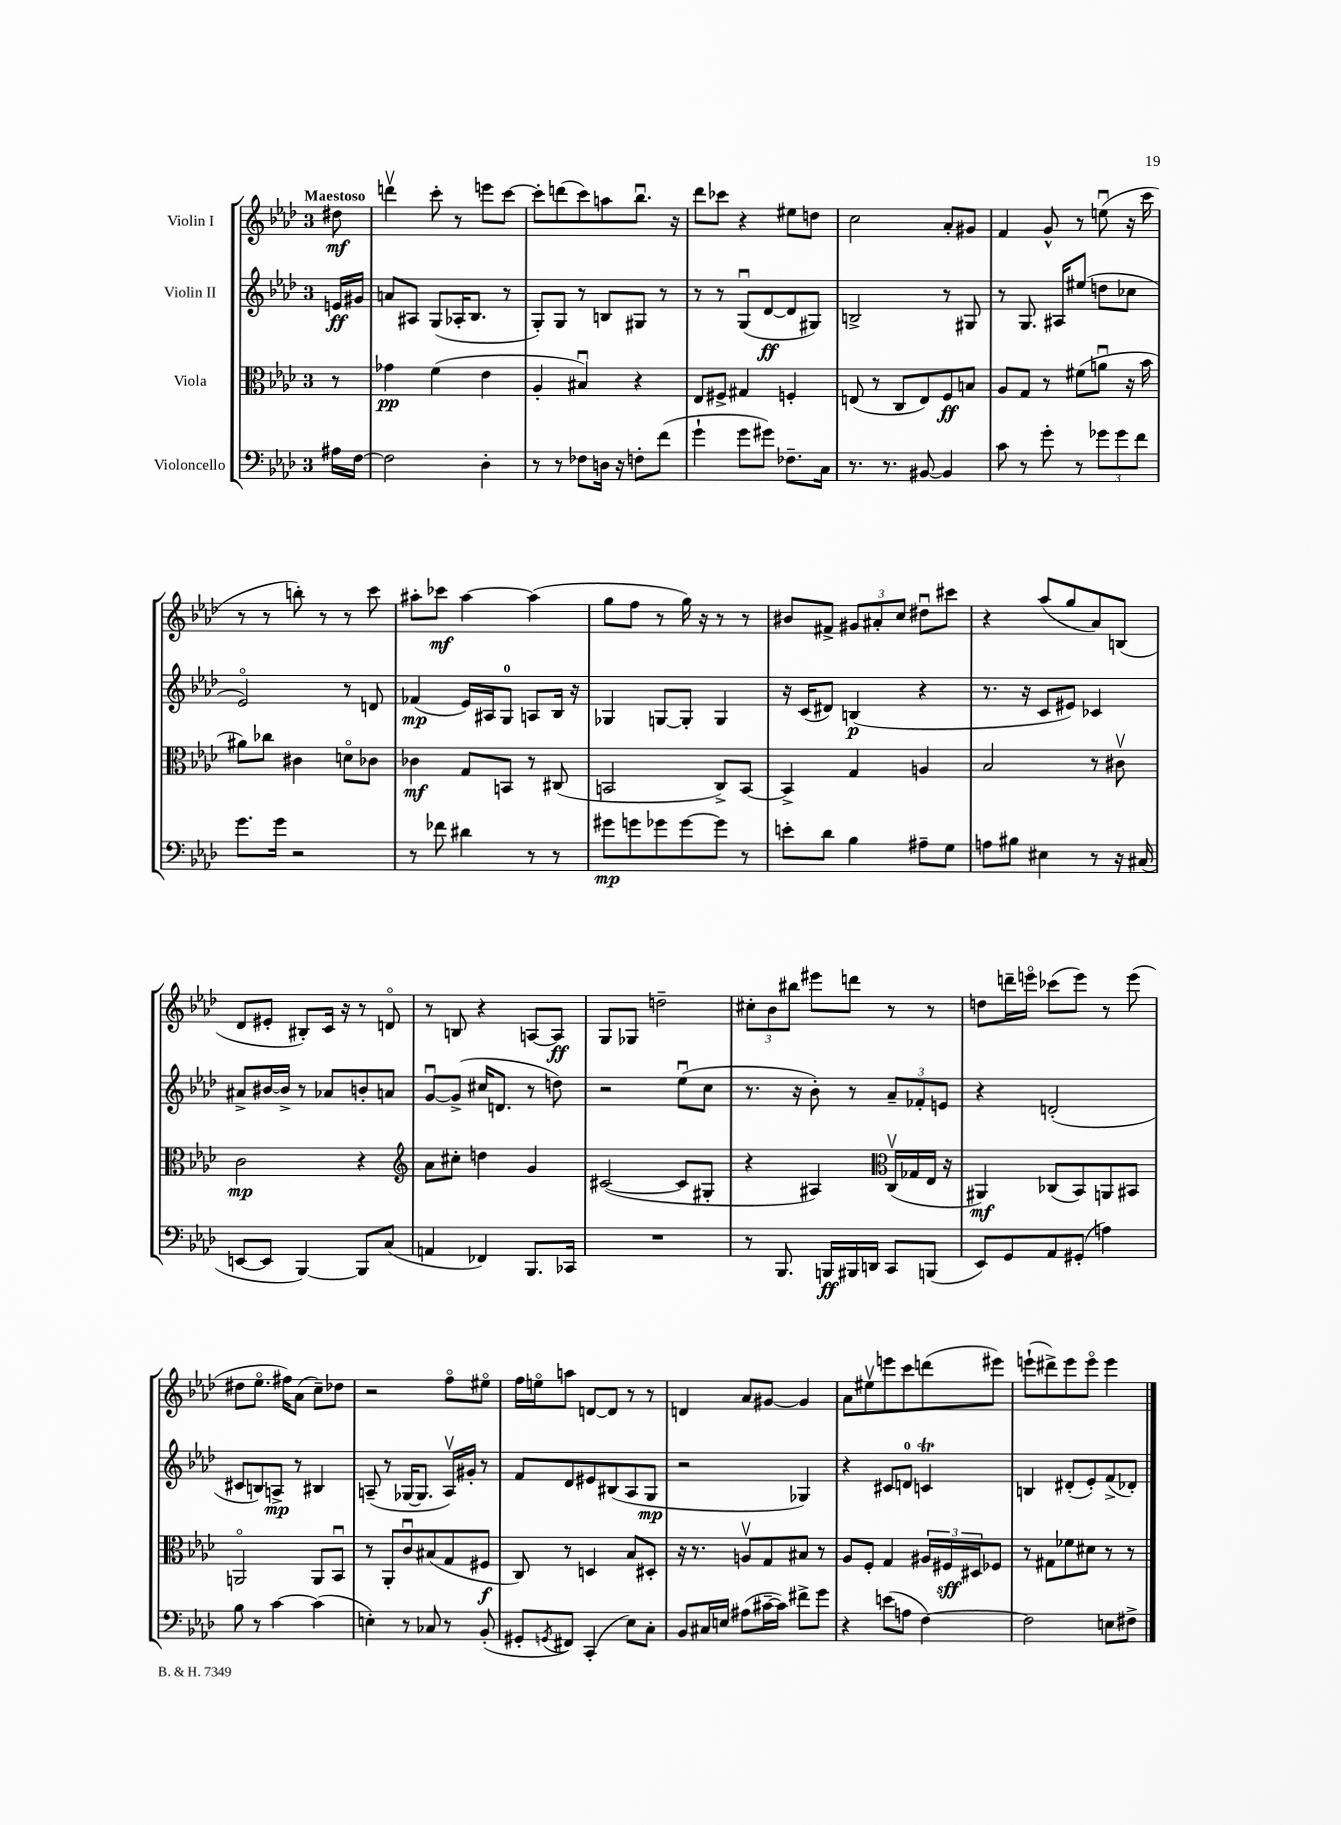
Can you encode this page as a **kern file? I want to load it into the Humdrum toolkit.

**kern	**kern	**kern	**kern
*staff4	*staff3	*staff2	*staff1
*clefF4	*clefC3	*clefG2	*clefG2
*k[b-e-a-d-]	*k[b-e-a-d-]	*k[b-e-a-d-]	*k[b-e-a-d-]
*M3/4	*M3/4	*M3/4	*M3/4
16A#	8r	16e	8dd#
[16F	.	16g#	.
=	=	=	=
2F]	4g-	8a	4dddv
.	.	8A#	.
.	(4f	(8G	8ccc'
.	.	16A-'	8r
.	.	8.B-	.
4D-'	4e-	.	8eee
.	.	8r	[8ccc
=	=	=	=
8r	4A-'	8G')	8ccc']
8r	.	8G	(8ddd
8F-	4B#u)	8r	8ccc)
16D	.	8B	8aa
16r	.	.	.
8F'	4r	8G#	8.bb-u
(8f	.	8r	.
.	.	.	16r
=	=	=	=
4g`	8E-	8r	8ddd-
.	8F#^	8r	8ccc-
8g	4G#	(8Gu	4r
8g#)	.	[8d-	.
8.F-~	4F'	8d-]	8ee#
.	.	8G#)	8dd
16C	.	.	.
=	=	=	=
8.r	(8E	2B^	2cc
.	8r	.	.
8.r	.	.	.
.	8C	.	.
[8BB#	8E)	.	.
4BB#]	8F	8r	8a-'
.	8B	8G#	8g#
=	=	=	=
8c	8A-	8r	4f
8r	8G	8.G	.
8g'	8r	.	8g^^
.	.	16A#	.
8r	(8f#	(8ee#	8r
12g-	8au	8dd	(8eeu
12g-	.	.	.
.	16r	8cc-	16r
12f	.	.	.
.	16b-	.	16ccc
=	=	=	=
8.g	8a#)	2e-o)	8r
.	8cc-	.	8r
16g	.	.	.
2r	4c#	.	8bb')
.	.	.	8r
.	8do	8r	8r
.	8c-	8d	8ccc
=	=	=	=
8r	4c-	(4f-	8aa#'
8f-	.	.	8ccc-
4d#	8G	16e-)	[4aa#
.	.	16A#	.
.	8BB	8G	.
8r	8r	8A	(4aa#]
8r	(8C#	16B-	.
.	.	16r	.
=	=	=	=
8g#	2BB	4G-	8gg
8g	.	.	8ff
8g-	.	[8G	8r
[8g-	.	8G']	16gg)
.	.	.	16r
8g-]	8C^)	4G	8r
8r	[8BB	.	8r
=	=	=	=
8e'	4BB^]	16r	8b#
.	.	(16c	.
8d-	.	8d#)	8f#^
4B-	4G	(4B	12g#
.	.	.	12a#'
.	.	.	12cc
8A#~	4A	4r	8dd#u
8G	.	.	8ccc#
=	=	=	=
8A	2B-	8.r	4r
8B#	.	.	.
.	.	16r	.
4E#	.	8c	(8aa-
.	.	8e#)	8gg
8r	8r	4c-	8a-)
16r	8c#v	.	(8B
(16C#	.	.	.
=	=	=	=
[8EE	2c	8a#^	8d-
8EE]	.	[16b#	8e#'
.	.	16b#^]	.
[4BBB-)	.	8r	8B#')
.	.	8a-	16c
.	.	.	16r
8BBB-]	4r	8b'	8r
(8C	.	8a	8do
=	=	=	=
*	*clefG2	*	*
4AA	8a-	[8gu	8r
.	8cc#'	(8g^]	8B
4FF-)	4dd	16cc#	4r
.	.	8.d	.
8.BBB-	4g	8r	[8A
.	.	8dd)	8A]
16CC-	.	.	.
=	=	=	=
2.r	([2c#	2r	8G
.	.	.	8G-
.	.	.	2dd~
.	8c#]	(8ee-u	.
.	8G#'	8cc	.
=	=	=	=
8r	4r	8.r	12cc#'
.	.	.	12b-
8.BBB-	.	.	.
.	.	.	12bb#
.	.	16r	.
.	4A#)	8b-')	8eee#
16BBB	.	.	.
16BBB#	.	8r	8ddd
16DD	.	.	.
*	*clefC3	*	*
8CC	(16Cv	12a-~	8r
.	16G-	.	.
.	.	12f-'	.
(8BBB	16E-	.	8r
.	.	12e	.
.	16r	.	.
=	=	=	=
8EE-)	4AA#)	4r	8dd
8GG	.	.	16ddd~
.	.	.	16eeeo
8AA-	(8C-	(2d'	(8ccc-
(8GG#'	8BB-)	.	8eee)
4A)	8AA	.	8r
.	8BB#	.	(8eee
=	=	=	=
8B-	2AAo	8c#	8dd#
8r	.	8B)	8.ee-o
[4c	.	8A^	.
.	.	.	16ff#)
.	.	8r	(8a-
(4c]	8AA	4B#	8cc~)
.	8BB-u	.	8dd-
=	=	=	=
4E')	8r	(8A~	2r
.	8AA-'	8r	.
8r	8cu	[16G-	.
.	.	8.G-]	.
8C-	(8B#	.	.
8r	8G	16Av)	8ffo
.	.	16g#'	.
(8BB-'	8F#	8r	8ee#o
=	=	=	=
8GG#'	8C)	8f	16ff
.	.	.	16eeo
8qGG	.	.	.
8FF#)	8r	8d-	8aa
(4CC'	4D	8e#	[8d
.	.	(8B#	8d]
8E-)	8B-	8A-	8r
8C'	8D#'	8G	8r
=	=	=	=
8BB-	16r	2r	4d
.	8.r	.	.
16C#	.	.	.
16E	.	.	.
(8A#	8Av	.	8a-
[16c#~	8G	.	[8g#
16c#])	.	.	.
8f#^	8B#	4G-)	4g#]
8g	8r	.	.
=	=	=	=
4r	8A-	4r	8a-
.	8F'	.	8ee#v
(8e	4G	8c#	8eee
8A	.	8d	8ccc
[4F)	24A#	4c	(8ddd
.	24F#	.	.
.	24D#	.	.
.	8F-	.	8eee#)
=	=	=	=
2F]	8r	4B	(8eee`
.	8G#	.	8ddd#^)
.	8f-	(8d#'	8eee
.	8d#	8e-')	8eeeo
8E	8r	(8f^	4eee
8F#^	8r	8d-')	.
==	==	==	==
*-	*-	*-	*-
